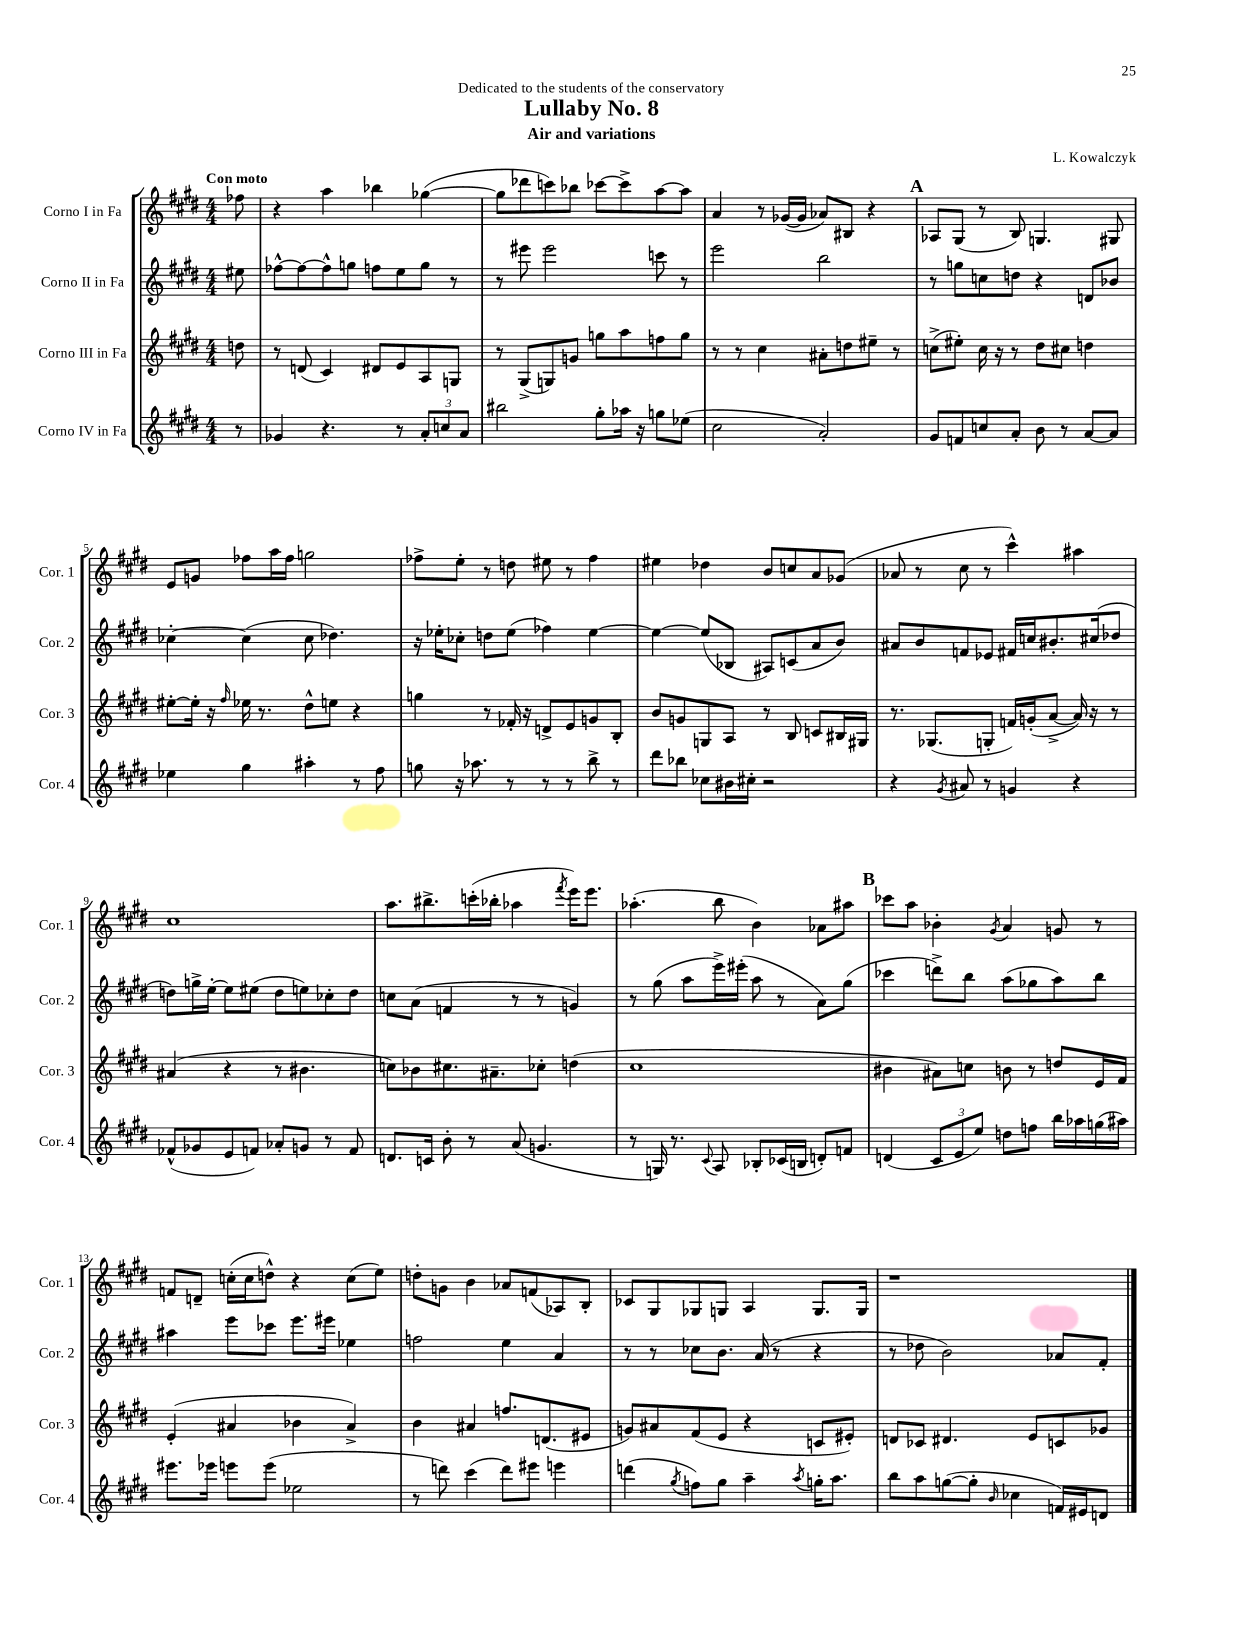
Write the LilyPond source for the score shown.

\header { title = "Lullaby No. 8" composer = "L. Kowalczyk" subtitle = "Air and variations" dedication = "Dedicated to the students of the conservatory" }
<<
\new StaffGroup <<
\new Staff = "s0" \with { instrumentName = "Corno I in Fa" shortInstrumentName = "Cor. 1" } {
    \clef treble \key e \major \numericTimeSignature \time 4/4 \partial 8 \tempo "Con moto"
    fes''8 |
    r4 a''4 bes''4 ges''4~( |
    ges''8 des'''8 c'''8) bes''8 ces'''8~ ces'''8-> a''8~ a''8 |
    a'4 r8 ges'16~( ges'16 aes'8) bis8 r4 |
    \mark \markup { \bold "A" } aes8 gis8( r8 b8) g4. gis8 |
    e'8 g'8 fes''8 a''16 fes''16 g''2 |
    fes''8-> e''8-. r8 d''8 eis''8 r8 fes''4 |
    eis''4 des''4 b'8 c''8 a'8 ges'8( |
    aes'8 r8 cis''8 r8 cis'''4-^) ais''4 |
    cis''1 |
    a''8. bis''8.-> c'''16-.( bes''16-. aes''4 \acciaccatura { fis'''8 } e'''16) e'''8. |
    aes''4.-.( b''8 b'4) aes'8 ais''8 |
    \mark \markup { \bold "B" } ces'''8 a''8 bes'4-. \acciaccatura { gis'8 } a'4 g'8 r8 |
    f'8 d'8-- c''16-.( c''16 d''8-^) r4 c''8( e''8) |
    d''8-. g'8 b'4 aes'8 f'8( aes8) b8-. |
    ces'8 gis8 ges8 g8 a4 g8. g16 |
    r1 \bar "|." |
}
\new Staff = "s1" \with { instrumentName = "Corno II in Fa" shortInstrumentName = "Cor. 2" } {
    \clef treble \key e \major \numericTimeSignature \time 4/4 \partial 8
    eis''8 |
    fes''8~-^ fes''8~ fes''8-^ g''8 f''8 e''8 g''8 r8 |
    r8 eis'''8 eis'''2 c'''8 r8 |
    e'''2 b''2 |
    \mark \markup { \bold "A" } r8 g''8 c''8 d''8 r4 d'8 bes'8 |
    ces''4~-. ces''4( ces''8 des''4.) |
    r16 ees''16-. ces''8-. d''8 ees''8( fes''4) ees''4~ |
    ees''4~ ees''8( bes8 ais8) c'8( a'8 b'8) |
    ais'8 b'8 f'8 ees'8 fis'16 c''16 bis'8.-. cis''16( des''8 |
    d''8) g''16-> e''16~-. e''8 eis''8( d''8 e''8) ces''8-. d''8 |
    c''8 a'8( f'4 r8 r8 g'4) |
    r8 gis''8( a''8 e'''16->) eis'''16-.( a''8 r8 a'8) gis''8( |
    \mark \markup { \bold "B" } ces'''4 d'''8->) b''8 a''8( ges''8 a''8) b''8 |
    ais''4 e'''8 ces'''8 e'''8. eis'''16 ees''4 |
    f''2 e''4 a'4 |
    r8 r8 ces''8 b'8. a'16( r8 r4 |
    r8 des''8 b'2) aes'8 fis'8-. \bar "|." |
}
\new Staff = "s2" \with { instrumentName = "Corno III in Fa" shortInstrumentName = "Cor. 3" } {
    \clef treble \key e \major \numericTimeSignature \time 4/4 \partial 8
    d''8 |
    r8 d'8( cis'4) dis'8 e'8 a8 g8 |
    r8 gis8->( g8) g'8 g''8 a''8 f''8 g''8 |
    r8 r8 cis''4 ais'8-. d''8 eis''8-- r8 |
    \mark \markup { \bold "A" } c''8->( eis''8-.) c''16 r16 r8 dis''8 cis''8 d''4 |
    eis''8~-. eis''16-. r16 \grace { fis''16 } ees''16 r8. dis''8-^ e''8 r4 |
    g''4 r8 fes'16-. r16 d'8-> e'8 g'8 b8-. |
    b'8 g'8 g8 a8 r8 b8 c'8 bis16 gis16 |
    r8. ges8.( g8-. f'16) g'16-.( a'8~-> a'16) r16 r8 |
    ais'4( r4 r8 bis'4. |
    c''8) bes'8 cis''8. ais'8.-- ces''8-. d''4( |
    cis''1 |
    \mark \markup { \bold "B" } bis'4 ais'8) c''8 b'8 r8 d''8 e'16 fis'16 |
    e'4-.( ais'4 bes'4 ais'4->) |
    b'4 ais'4 f''8. d'8.( eis'8 |
    g'8) ais'8 fis'8( e'8 r4 c'8 eis'8-.) |
    d'8 ces'8 dis'4. e'8 c'8 ges'8 \bar "|." |
}
\new Staff = "s3" \with { instrumentName = "Corno IV in Fa" shortInstrumentName = "Cor. 4" } {
    \clef treble \key e \major \numericTimeSignature \time 4/4 \partial 8
    r8 |
    ges'4 r4. r8 \tuplet 3/2 { a'8-. c''8 a'8 } |
    bis''2 gis''8-. aes''16 r16 g''8 ees''8( |
    cis''2 a'2-.) |
    \mark \markup { \bold "A" } gis'8 f'8 c''8 a'8-. b'8 r8 a'8~ a'8 |
    ees''4 gis''4 ais''4-. r8 fis''8 |
    g''8 r16 aes''8. r8 r8 r8 b''8-> r8 |
    dis'''8 bes''8 ces''8 bis'16 cis''16-. r2 |
    r4 \acciaccatura { gis'8 } ais'8 r8 g'4 r4 |
    fes'8-^( ges'8 e'8 f'8) aes'8-. g'8 r8 f'8 |
    d'8. c'16 b'8-. r8 a'8( g'4. |
    r8 g16) r8. \appoggiatura { cis'8 } a8 bes8-. ces'16( b16 d'8-.) f'8 |
    \mark \markup { \bold "B" } d'4( \tuplet 3/2 { cis'8 e'8 e''8) } d''8 f''8 b''16 aes''16 g''16( ais''16) |
    eis'''8. ees'''16 e'''8 e'''8( ees''2 |
    r8 d'''8) cis'''4( d'''8) eis'''8 e'''4 |
    d'''4( \acciaccatura { gis''8 } f''8) gis''8 a''4-- \acciaccatura { a''8 } g''16-. a''8. |
    b''8 a''8 g''8~( g''8-. \grace { b'16 } ces''4 f'16) eis'16 d'8 \bar "|." |
}
>>
>>
